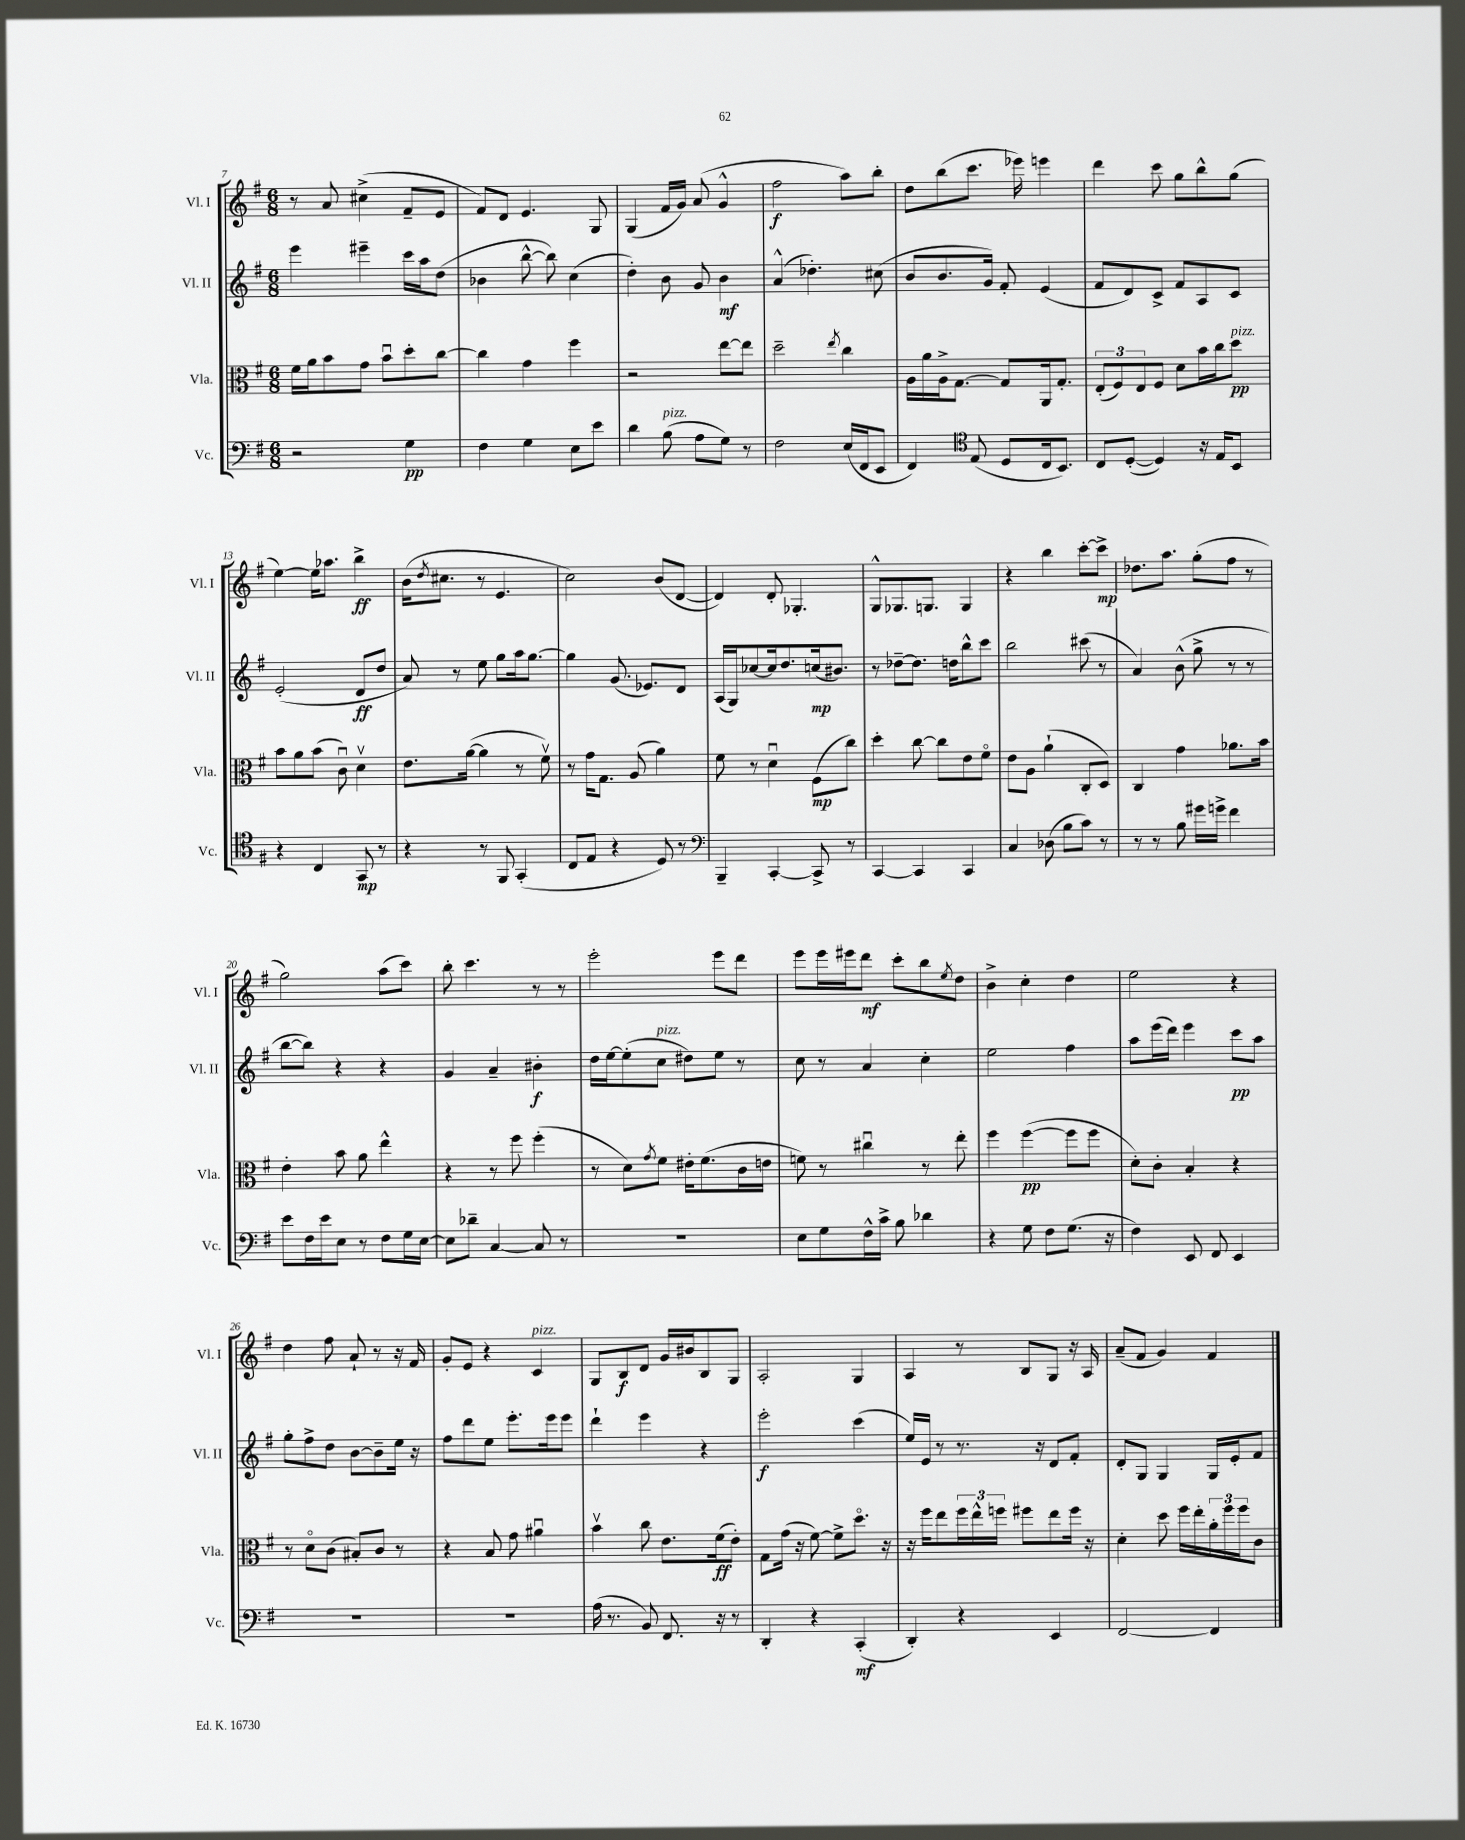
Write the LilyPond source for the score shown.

<<
\new StaffGroup <<
\new Staff = "s0" \with { instrumentName = "Vl. I" shortInstrumentName = "Vl. I" } {
    \clef treble \key g \major \numericTimeSignature \time 6/8
    r8 a'8 cis''4->( fis'8-- e'8 |
    fis'8) d'8 e'4. g8 |
    g4( fis'16 g'16) a'8( g'4-^ |
    fis''2\f a''8) b''8-. |
    d''8 b''8( c'''8. ees'''16) e'''4 |
    d'''4 c'''8 g''8 b''8-^ g''8( |
    e''4~) e''16 aes''8. b''4->\ff |
    b'16( \acciaccatura { d''8 } cis''8. r8 e'4. |
    c''2) b'8( d'8~ |
    d'4) d'8-. ges4.-. |
    g8-^ ges8. g8. g4 |
    r4 b''4 c'''8~-. c'''8->\mp |
    des''8. a''8. g''8-.( fis''8 r8 |
    g''2) a''8( c'''8) |
    b''8-. c'''4. r8 r8 |
    e'''2-. e'''8 d'''8 |
    e'''8 e'''16 eis'''16 d'''8\mf c'''8-. b''8 \acciaccatura { e''8 } d''8 |
    b'4-> c''4-. d''4 |
    e''2 r4 |
    d''4 fis''8 a'8-! r8 r16 fis'16 |
    g'8-. e'8 r4 c'4^\markup { \italic "pizz." } |
    g8 b8\f d'8 g'16 bis'16 b8 g8 |
    a2-. g4 |
    a4 r8 b8 g8 r16 a16 |
    a'8--( fis'8 g'4) fis'4 \bar "|." |
}
\new Staff = "s1" \with { instrumentName = "Vl. II" shortInstrumentName = "Vl. II" } {
    \clef treble \key g \major \numericTimeSignature \time 6/8
    e'''4 eis'''4-- c'''16 a''16 d''8( |
    bes'4 b''8~-^ b''8) c''4( |
    d''4-.) b'8 g'8 b'4\mf |
    a'4-^( des''4.-.) cis''8( |
    b'8 b'8. g'16) fis'8-. e'4( |
    fis'8 d'8) c'8-> fis'8 a8 c'8 |
    e'2-.( d'8\ff d''8 |
    a'8) r8 e''8 g''8 a''16 g''8.~ |
    g''4 g'8.( ees'8.) d'8 |
    a16( g16) ces''8~ ces''16 d''8. c''16\mp( bis'8.) |
    r8 des''8~-- des''8. d''16 b''8-^ c'''8 |
    b''2 cis'''8( r8 |
    a'4) b'8-^( g''8-> r8 r8 |
    b''8~ b''8) r4 r4 |
    g'4 a'4-- bis'4-.\f |
    d''16 e''16~ e''8-.( c''8^\markup { \italic "pizz." } dis''8) e''8 r8 |
    c''8 r8 a'4 c''4-. |
    e''2 fis''4 |
    a''8 e'''16( d'''16) e'''4 c'''8\pp a''8 |
    g''8-. fis''8-> d''8 b'8~ b'8-- e''16 r16 |
    fis''8 d'''8 e''8 e'''8.-. e'''16 e'''8 |
    d'''4-! e'''4 r4 |
    e'''2-.\f c'''4( |
    e''16) e'16 r8 r8. r16 d'8 fis'8-. |
    d'8-. g8 g4 g16 e'16-. fis'8 \bar "|." |
}
\new Staff = "s2" \with { instrumentName = "Vla." shortInstrumentName = "Vla." } {
    \clef alto \key g \major \numericTimeSignature \time 6/8
    fis'16 a'16 b'8 g'8 b'8\downbow d''8-. c''8~ |
    c''4 g'4 fis''4 |
    r2 e''8~ e''8 |
    d''2-- \acciaccatura { e''8 } c''4 |
    a16 a'16 a16-> g8.~ g8 a,16 g8.-. |
    \tuplet 3/2 { e8-.( fis8) e8 } fis8 d'8 b'16 c''16 d''8\pp^\markup { \italic "pizz." } |
    b'8 a'8 b'8( c'8\downbow) d'4\upbow |
    e'8. a'16~( a'4 r8 fis'8\upbow) |
    r8 g'16 g8. a8( a'4) |
    fis'8 r8 d'4\downbow fis8\mp( c''8) |
    d''4-. c''8~ c''8 e'8 fis'8\flageolet |
    e'8 a8 a'4-!( c8-. d8) |
    c4 g'4 aes'8. b'16 |
    e'4-. b'8 a'8 e''4-^ |
    r4 r8 fis''8 fis''4-.( |
    r8 d'8) \acciaccatura { g'8 } fis'8 eis'16-. fis'8.( c'16 e'16 |
    f'8) r8 cis''4\downbow r8 e''8-. |
    fis''4 fis''4~\pp( fis''8 fis''8 |
    d'8-.) c'8-. b4-. r4 |
    r8 d'8\flageolet c'8( bis8-.) c'8 r8 |
    r4 b8 g'8 ais'4\downbow |
    b'4\upbow c''8 e'8. fis'16\ff( e'8-.) |
    g8 g'16( r16 fis'8~) fis'8-> d''8.\flageolet r16 |
    r16 fis''16 e''8 \tuplet 3/2 { fis''16 e''16-^ f''16 } fis''8 e''8 fis''16 r16 |
    d'4-. d''8 fis''16 e''16-. \tuplet 3/2 { a'16-. fis''16 fis''16 } c'8 \bar "|." |
}
\new Staff = "s3" \with { instrumentName = "Vc." shortInstrumentName = "Vc." } {
    \clef bass \key g \major \numericTimeSignature \time 6/8
    r2 g4\pp |
    fis4 g4 e8 e'8 |
    d'4 b8^\markup { \italic "pizz." }( a8 g8) r8 |
    fis2 e16( fis,16 e,8 |
    fis,4) \clef tenor e8( d8 c16 b,8.) |
    c8 d8~-.( d4) r16 e16 b,8 |
    r4 c4 g,8\mp r8 |
    r4 r8 fis,8 g,4-.( |
    c8 e8 r4 d8) r8 |
    \clef bass b,,4-- c,4~-. c,8-> r8 |
    c,4~ c,4 c,4 |
    c4 des8( b8 c'8) r8 |
    r8 r8 b8 gis'16 g'16-> fis'4 |
    e'8 fis16 e'16 e8 r8 fis8 g16 e16~ |
    e8 des'8-- c4~ c8 r8 |
    R2. |
    e8 g8 fis16-^ c'16-> b8 des'4 |
    r4 g8 fis8 g8.( r16 |
    fis4) e,8 fis,8 e,4 |
    R2. |
    R2. |
    a16( r8. b,8) fis,8. r16 r8 |
    d,4-. r4 c,4-.\mf( |
    d,4-.) r4 e,4 |
    fis,2~ fis,4 \bar "|." |
}
>>
>>
\layout { \context { \Score currentBarNumber = #7 } }
